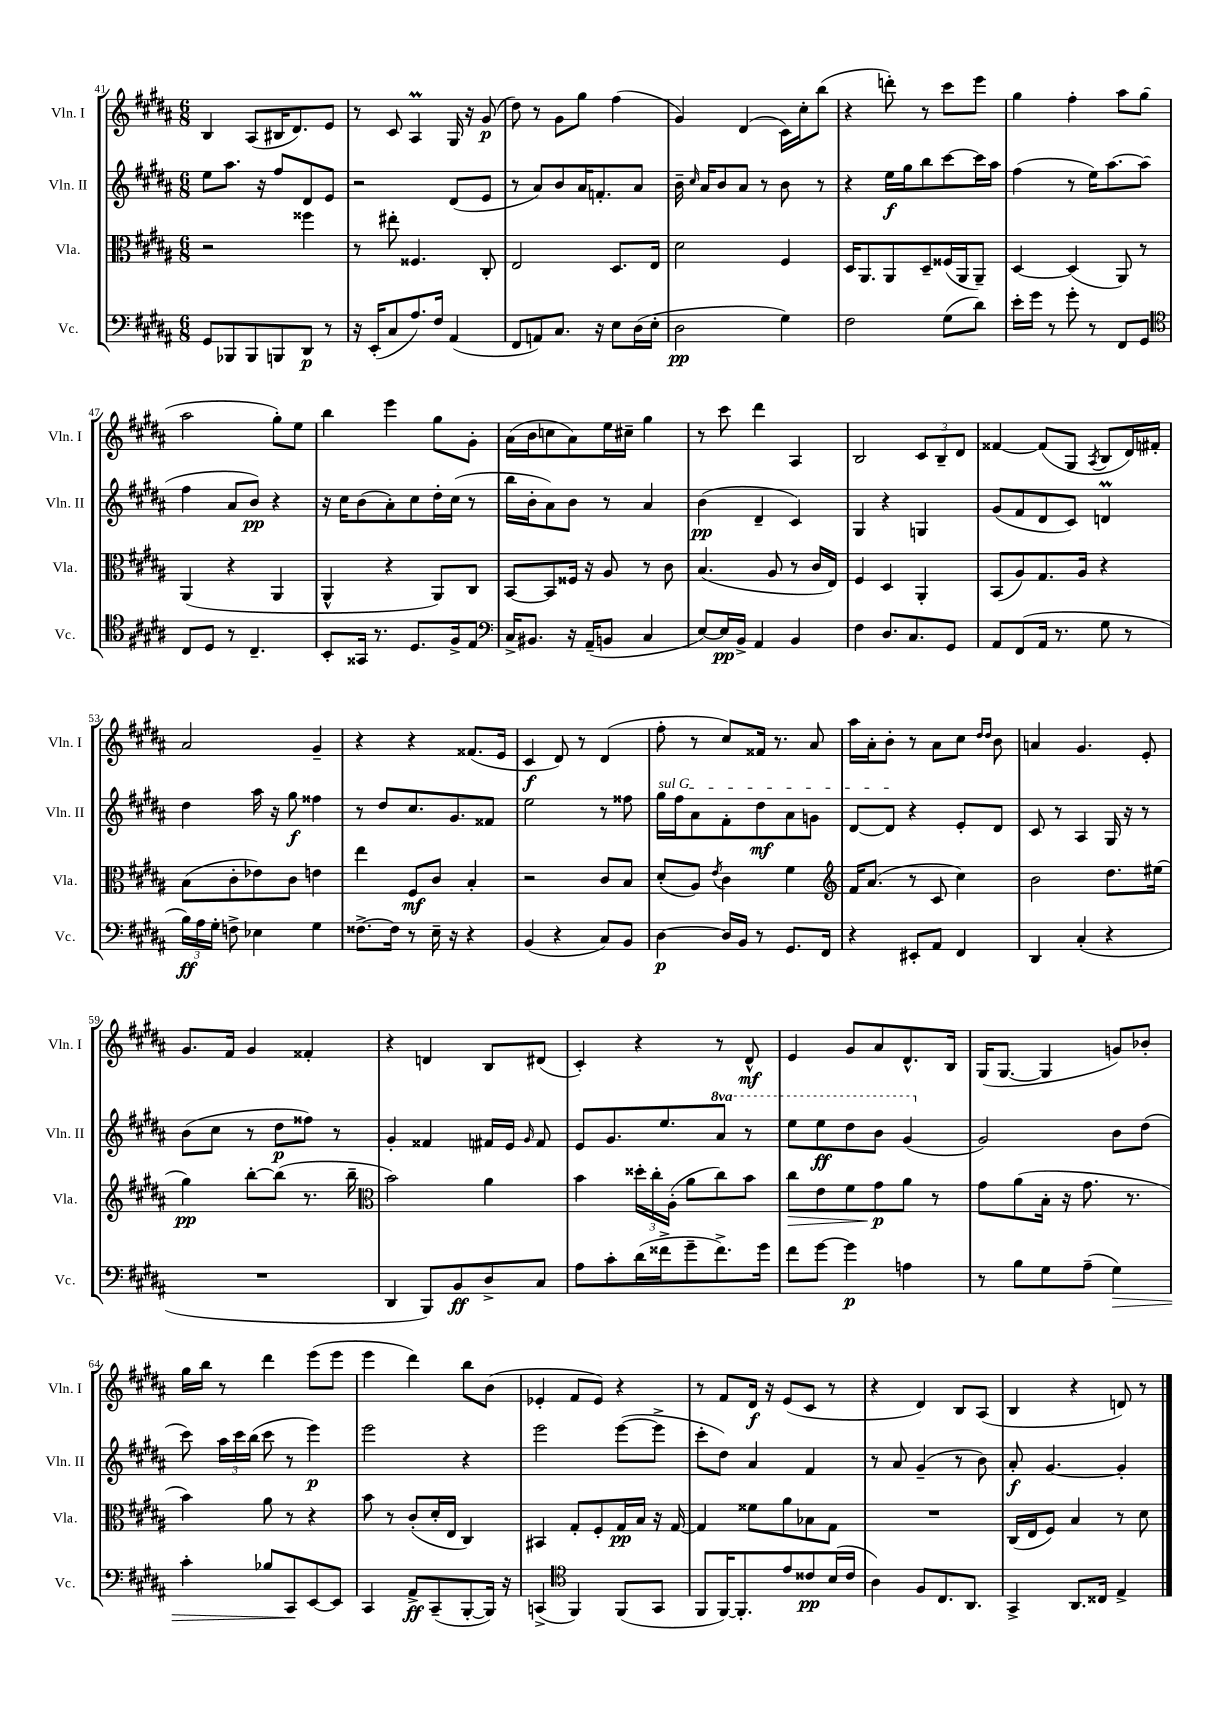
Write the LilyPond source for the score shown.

<<
\new StaffGroup <<
\new Staff = "s0" \with { instrumentName = "Vln. I" shortInstrumentName = "Vln. I" } {
    \clef treble \key b \major \numericTimeSignature \time 6/8
    \autoBeamOff b4 ais8[( bis16 dis'8.) e'8] |
    r8 cis'8 ais4\prall gis16 r16 gis'8\p( |
    dis''8) r8 gis'8[ gis''8] fis''4( |
    gis'4) dis'4( cis'16[) cis''16-. b''8]( |
    r4 d'''8-.) r8 cis'''8[ e'''8] |
    gis''4 fis''4-. ais''8[ gis''8]( |
    ais''2 gis''8[-.) e''8] |
    b''4 e'''4 gis''8[ gis'8]-. |
    ais'16[( b'16 c''8 ais'8) e''16 cis''16]-- gis''4 |
    r8 cis'''8 dis'''4 ais4 |
    b2 \tuplet 3/2 { cis'8[ b8-- dis'8] } |
    fisis'4~ fisis'8[( gis8] \acciaccatura { ais8 } b8[ dis'16) fis'16]-. |
    ais'2 gis'4-- |
    r4 r4 fisis'8.[( e'16] |
    cis'4\f dis'8) r8 dis'4( |
    fis''8-. r8 cis''8[) fisis'16] r8. ais'8 |
    ais''16[ ais'16-. b'8]-. r8 ais'8[ cis''8] \grace { dis''16[ dis''16] } b'8 |
    a'4 gis'4. e'8-. |
    gis'8.[ fis'16] gis'4 fisis'4-. |
    r4 d'4 b8[ dis'8]( |
    cis'4-.) r4 r8 dis'8-^\mf |
    e'4 gis'8[ ais'8 dis'8.-^ b16] |
    gis16[( gis8.]~ gis4 g'8[) bes'8]-. |
    gis''16[ b''16] r8 dis'''4 e'''8[( e'''8] |
    e'''4 dis'''4) b''8[ b'8]( |
    ees'4-. fis'8[ ees'8]) r4 |
    r8 fis'8[ dis'16]\f r16 e'8[( cis'8] r8 |
    r4 dis'4) b8[ ais8]( |
    b4 r4 d'8) r8 \bar "|." |
}
\new Staff = "s1" \with { instrumentName = "Vln. II" shortInstrumentName = "Vln. II" } {
    \clef treble \key b \major \numericTimeSignature \time 6/8 \set Staff.ottavationMarkups = #ottavation-simple-ordinals
    \autoBeamOff e''8[ ais''8.] r16 fis''8[ dis'8 e'8] |
    r2 dis'8[( e'8] |
    r8 ais'8[) b'8 ais'16 f'8.-. ais'8] |
    b'16-- \grace { cis''16 } ais'16[ b'8 ais'8] r8 b'8 r8 |
    r4 e''16[\f gis''16 b''8 cis'''8~ cis'''16 ais''16] |
    fis''4( r8 e''16[) ais''8.~ ais''8]( |
    fis''4 ais'8[ b'8]\pp) r4 |
    r16 cis''16[ b'8( ais'8-.) cis''8 dis''16-. cis''16]( r8 |
    b''16[ b'16-. ais'8) b'8] r8 ais'4 |
    b'4\pp( dis'4-- cis'4) |
    gis4 r4 g4 |
    gis'8[( fis'8 dis'8 cis'8]) d'4\prall |
    dis''4 ais''16 r16 gis''8\f fisis''4 |
    r8 dis''8[ cis''8. gis'8. fisis'8] |
    e''2 r8 fisis''8 |
    \once \override TextSpanner.bound-details.left.text = \markup { \italic "sul G" } gis''16[\startTextSpan fis''16 ais'8 fis'8-. dis''8\mf ais'8 g'8] |
    dis'8[~ dis'8]\stopTextSpan r4 e'8[-. dis'8] |
    cis'8 r8 ais4 gis16 r16 r8 |
    b'8[( cis''8] r8 dis''8[\p fisis''8]) r8 |
    gis'4-. fisis'4 fis'16[ e'16] \grace { gis'16 } fis'8 |
    e'8[ gis'8. e''8. \ottava #1 ais''8] r8 |
    e'''8[ e'''8\ff dis'''8 b''8] gis''4( \ottava #0 |
    gis'2) b'8[ dis''8]( |
    cis'''8) \tuplet 3/2 { ais''16[ cis'''16 b''16]( } cis'''8 r8 e'''4\p) |
    e'''2 r4 |
    e'''2 e'''8[~( e'''8]-> |
    cis'''8[-. dis''8]) ais'4 fis'4 |
    r8 ais'8 gis'4--( r8 b'8) |
    ais'8-.\f gis'4.~ gis'4-. \bar "|." |
}
\new Staff = "s2" \with { instrumentName = "Vla." shortInstrumentName = "Vla." } {
    \clef alto \key b \major \numericTimeSignature \time 6/8
    \autoBeamOff r2 fisis''4 |
    r8 eis''8-. fisis4. cis8-. |
    e2 dis8.[ e16] |
    dis'2 fis4 |
    dis16[ ais,8. ais,8 dis8-- fisis16( ais,16 ais,8]--) |
    dis4~ dis4( ais,8) r8 |
    ais,4( r4 ais,4 |
    ais,4-^ r4 ais,8[) cis8] |
    b,8[~ b,8 fisis16] r16 ais8 r8 cis'8 |
    b4.( ais8 r8 cis'16[ e16]) |
    fis4 dis4 ais,4-. |
    b,8[( ais8) gis8. ais16] r4 |
    b8[( cis'8-. ees'8) cis'8] e'4 |
    e''4 fis8[\mf cis'8] b4-. |
    r2 cis'8[ b8] |
    dis'8[-.( ais8]) \acciaccatura { e'8 } cis'4 fis'4 |
    \clef treble fis'16[ ais'8.]( r8 cis'8 cis''4) |
    b'2 dis''8.[ eis''16]( |
    gis''4\pp) b''8[~-. b''8]( r8. b''16-- |
    \clef alto b'2) ais'4 |
    b'4 \tuplet 3/2 { disis''16[-. cis''16-. ais16]-.( } ais'8[ cis''8) b'8] |
    cis''8[\> e'8 fis'8 gis'8\p\! ais'8] r8 |
    gis'8[ ais'8( b16]-. r16 gis'8. r8. |
    b'4) ais'8 r8 r4 |
    b'8 r8 cis'8[-.( dis'16-. e16] cis4) |
    bis,4 gis8[-. fis8-. gis16\pp b16] r16 gis16~ |
    gis4 fisis'8[ ais'8 bes8 gis8] |
    R2. |
    cis16[( e16 fis8]) b4 r8 dis'8 \bar "|." |
}
\new Staff = "s3" \with { instrumentName = "Vc." shortInstrumentName = "Vc." } {
    \clef bass \key b \major \numericTimeSignature \time 6/8
    \autoBeamOff gis,8[ bes,,8 bes,,8 b,,8 dis,8]\p r8 |
    r16 e,16[-.( cis8 ais8.) fis16] ais,4( |
    fis,8[ a,8) cis8.] r16 e8[ dis16( e16]-. |
    dis2\pp gis4) |
    fis2 gis8[( dis'8]) |
    e'16[-. gis'16] r8 gis'8-. r8 fis,8[ gis,8] |
    \clef tenor cis8[ dis8] r8 cis4.-- |
    b,8[-. gisis,16] r8. dis8.[ fis16-> e8] |
    \clef bass cis16[-> bis,8.] r16 ais,16[--( b,8] cis4 |
    e8[~) e16\pp b,16]-> ais,4 b,4 |
    fis4 dis8.[ cis8. gis,8] |
    ais,8[ fis,8( ais,16] r8. gis8 r8 |
    \tuplet 3/2 { b16[\ff) ais16 gis16]-. } f8-> ees4 gis4 |
    fisis8.[~-> fisis16] r8 e16-- r16 r4 |
    b,4( r4 cis8[) b,8] |
    dis4~\p dis16[ b,16] r8 gis,8.[ fis,16] |
    r4 eis,8[-. ais,8] fis,4 |
    dis,4 cis4-.( r4 |
    R2. |
    dis,4 b,,8[) b,8\ff dis8-> cis8] |
    ais8[ cis'8-. dis'16( fisis'16-> gis'8-- fisis'8.->) gis'16] |
    fis'8[ gis'8]~ gis'4\p a4 |
    r8 b8[ gis8 ais8]--( gis4\>) |
    cis'4-. bes8[ cis,8\! e,8~ e,8] |
    cis,4 ais,8[->\ff cis,8--( b,,8~-. b,,16]) r16 |
    c,4->( \clef tenor fis,4) fis,8[( gis,8] |
    fis,8[ fis,16~) fis,8.-. e'8 cisis'8\pp b16( cisis'16] |
    ais4) fis8[ cis8. ais,8.] |
    gis,4-> ais,8.[ cisis16] e4-> \bar "|." |
}
>>
>>
\layout { \context { \Score currentBarNumber = #41 } }
